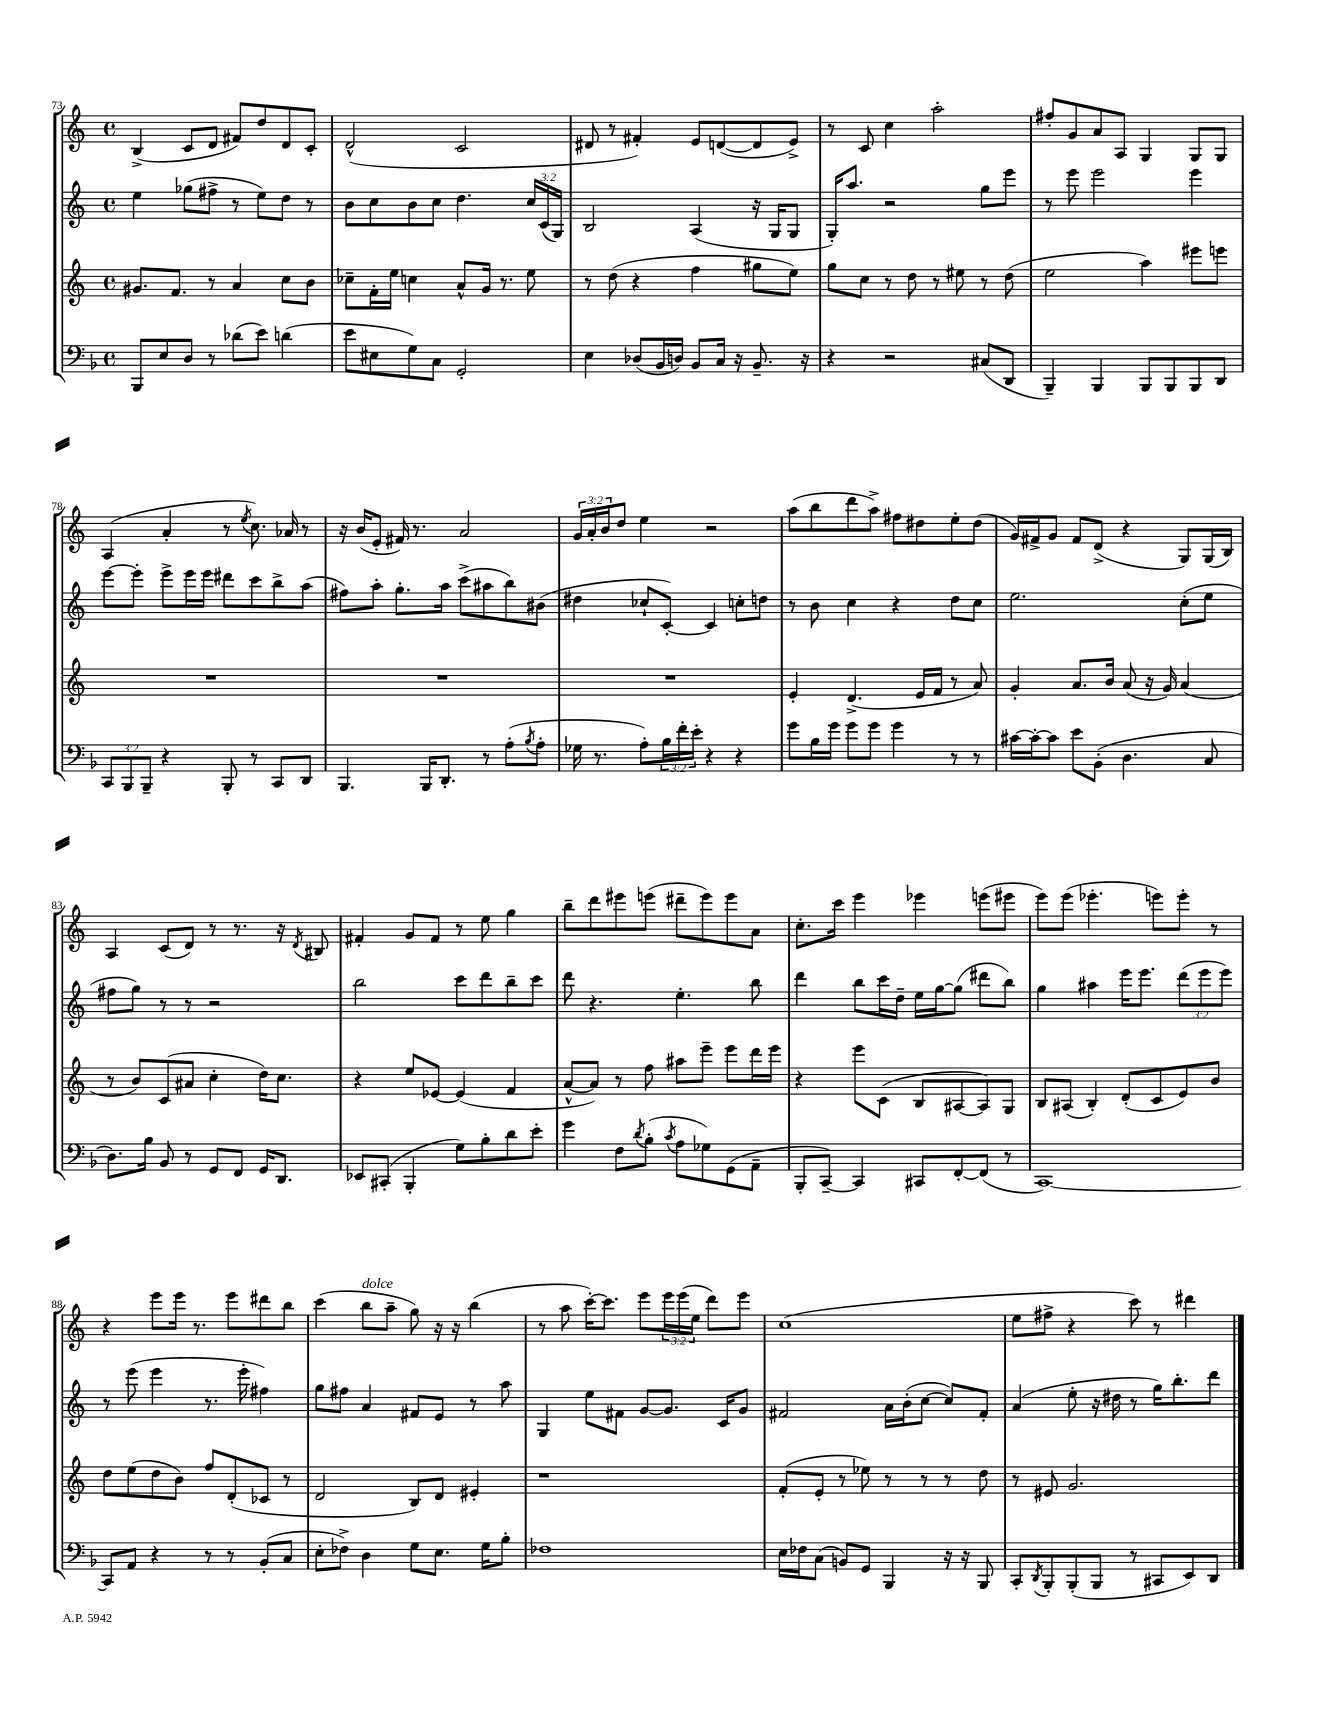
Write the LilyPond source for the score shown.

<<
\new StaffGroup <<
\new Staff = "s0" {
    \clef treble \key c \major \defaultTimeSignature \time 4/4 \override Staff.TupletNumber.text = #tuplet-number::calc-fraction-text
    b4->( c'8 d'8 fis'8) d''8 d'8 c'8-. |
    d'2-^( c'2 |
    dis'8 r8 fis'4-.) e'8 d'8~( d'8 e'8->) |
    r8 c'8 c''4 a''2-. |
    fis''8-. g'8 a'8 a8 g4 g8 g8 |
    a4( a'4-. r8 \acciaccatura { e''8 } c''8.) aes'16 r8 |
    r16 b'16( e'8-. fis'16) r8. a'2 |
    \tuplet 3/2 { g'16 a'16-. b'16 } d''8 e''4 r2 |
    a''8( b''8 d'''8 a''8->) fis''8 dis''8 e''8-. dis''8( |
    g'16) fis'16-> g'8 fis'8 d'8->( r4 g8) g16( b16) |
    a4 c'8( d'8) r8 r8. r16 \acciaccatura { d'8 } bis8 |
    fis'4-. g'8 fis'8 r8 e''8 g''4 |
    b''8-- d'''8 eis'''8 e'''8( dis'''8-- e'''8) e'''8 a'8 |
    c''8.-. c'''16 e'''4 ees'''4 e'''8( eis'''8 |
    e'''8) e'''8( ees'''4.-. e'''8) e'''8-. r8 |
    r4 e'''8 e'''16 r8. e'''8 dis'''8 b''8 |
    c'''4( b''8^\markup { \italic "dolce" } a''8-- g''8) r16 r16 b''4( |
    r8 a''8 c'''16~-.) c'''8. e'''8 \tuplet 3/2 { e'''16 e'''16( e''16 } d'''8) e'''8 |
    c''1( |
    e''8 fis''8-> r4 c'''8) r8 dis'''4 \bar "|." |
}
\new Staff = "s1" {
    \clef treble \key c \major \defaultTimeSignature \time 4/4 \override Staff.TupletNumber.text = #tuplet-number::calc-fraction-text
    e''4 ges''8( fis''8-> r8 e''8) d''8 r8 |
    b'8 c''8 b'8 c''8 d''4. \tuplet 3/2 { c''16 c'16( g16) } |
    b2 a4( r16 g16 g8 |
    g16-.) a''8. r2 g''8 e'''8 |
    r8 e'''8 e'''2 e'''4 |
    e'''8~ e'''8-. e'''8-> e'''16 e'''16 dis'''8 c'''8 b''8-> a''8( |
    fis''8) a''8-. g''8.-. a''16 c'''8->( ais''8 b''8) bis'8( |
    dis''4 ces''8-! c'8~-.) c'4 c''8-. d''8 |
    r8 b'8 c''4 r4 d''8 c''8 |
    e''2. c''8-.( e''8 |
    fis''8 g''8) r8 r8 r2 |
    b''2 c'''8 d'''8 b''8-- c'''8 |
    d'''8 r4. e''4.-. b''8 |
    d'''4 b''8 c'''16 d''16-- e''16 g''16~ g''8( dis'''8 b''8) |
    g''4 ais''4 e'''16 e'''8. \tuplet 3/2 { d'''8( e'''8 e'''8) } |
    r8 e'''8( e'''4 r8. e'''16-. fis''4) |
    g''8 fis''8 a'4 fis'8 e'8 r8 a''8 |
    g4 e''8 fis'8 g'8~ g'8. c'16 g'8 |
    fis'2 a'16 b'16-.( c''8~ c''8) fis'8-. |
    a'4( e''8-. r16 dis''16 r8 g''16) b''8.-. d'''8 \bar "|." |
}
\new Staff = "s2" {
    \clef treble \key c \major \defaultTimeSignature \time 4/4
    gis'8. f'8. r8 a'4 c''8 b'8 |
    ces''8-- f'16-. e''16 c''4 a'8-^ g'16 r8. e''8 |
    r8 d''8( r4 f''4 gis''8 e''8) |
    g''8 c''8 r8 d''8 r8 eis''8 r8 d''8( |
    e''2 a''4) eis'''8 e'''8 |
    R1 |
    R1 |
    R1 |
    e'4-. d'4.->( e'16 f'16 r8 a'8) |
    g'4-. a'8. b'16 a'8( r16 g'16) a'4( |
    r8 b'8) c'8( ais'8 c''4-. d''16) c''8. |
    r4 e''8 ees'8~ ees'4( f'4 |
    a'8~-^ a'8) r8 f''8 ais''8 e'''8-- e'''8 d'''16 e'''16 |
    r4 e'''8 c'8( b8 ais8~ ais8) g8 |
    b8 ais8( b4-.) d'8-.( c'8 e'8) b'8 |
    d''8 e''8( d''8 b'8) f''8 d'8-.( ces'8 r8 |
    d'2 b8) d'8 eis'4-. |
    r1 |
    f'8-.( e'8-. r8 ees''8) r8 r8 r8 d''8 |
    r8 eis'8 g'2. \bar "|." |
}
\new Staff = "s3" {
    \clef bass \key f \major \defaultTimeSignature \time 4/4 \override Staff.TupletNumber.text = #tuplet-number::calc-fraction-text
    bes,,8 e8 d8 r8 des'8( e'8) d'4( |
    e'8 eis8 g8) c8 g,2-. |
    e4 des8( bes,16 d16) bes,8 c16 r16 bes,8.-- r16 |
    r4 r2 cis8( d,8 |
    bes,,4--) bes,,4 bes,,8 bes,,8 bes,,8 d,8 |
    \tuplet 3/2 { c,8 bes,,8 bes,,8-- } r4 bes,,8-. r8 c,8 d,8 |
    bes,,4. bes,,16 d,8.-. r8 a8-.( \acciaccatura { bes8 } a8-. |
    ges16 r8. a8-.) \tuplet 3/2 { bes16 f'16-. e'16-. } r4 r4 |
    g'8 bes16 g'16 g'8 g'8 g'4 r8 r8 |
    cis'16~ cis'16~-. cis'8 e'8 bes,8-.( d4. c8 |
    d8.) bes16 bes,8 r8 g,8 f,8 g,16 d,8. |
    ees,8 cis,8-.( bes,,4-. g8) bes8-. d'8 e'8-. |
    g'4 f8 \acciaccatura { d'8 } bes8-.( \acciaccatura { c'8 } a8 ges8) g,8( a,8-- |
    bes,,8-. c,8~--) c,4 cis,8 f,8~-. f,8( r8 |
    c,1~) |
    c,8 a,8 r4 r8 r8 bes,8-.( c8 |
    e8-. fes8->) d4 g8 e8. g16 bes8-. |
    fes1 |
    e16 fes16 c8( b,8) g,8 bes,,4 r16 r16 bes,,8 |
    c,8-. \acciaccatura { d,8 } bes,,8-. bes,,8-.( bes,,8 r8 cis,8 e,8) d,8 \bar "|." |
}
>>
>>
\layout { \context { \Score currentBarNumber = #73 } }
